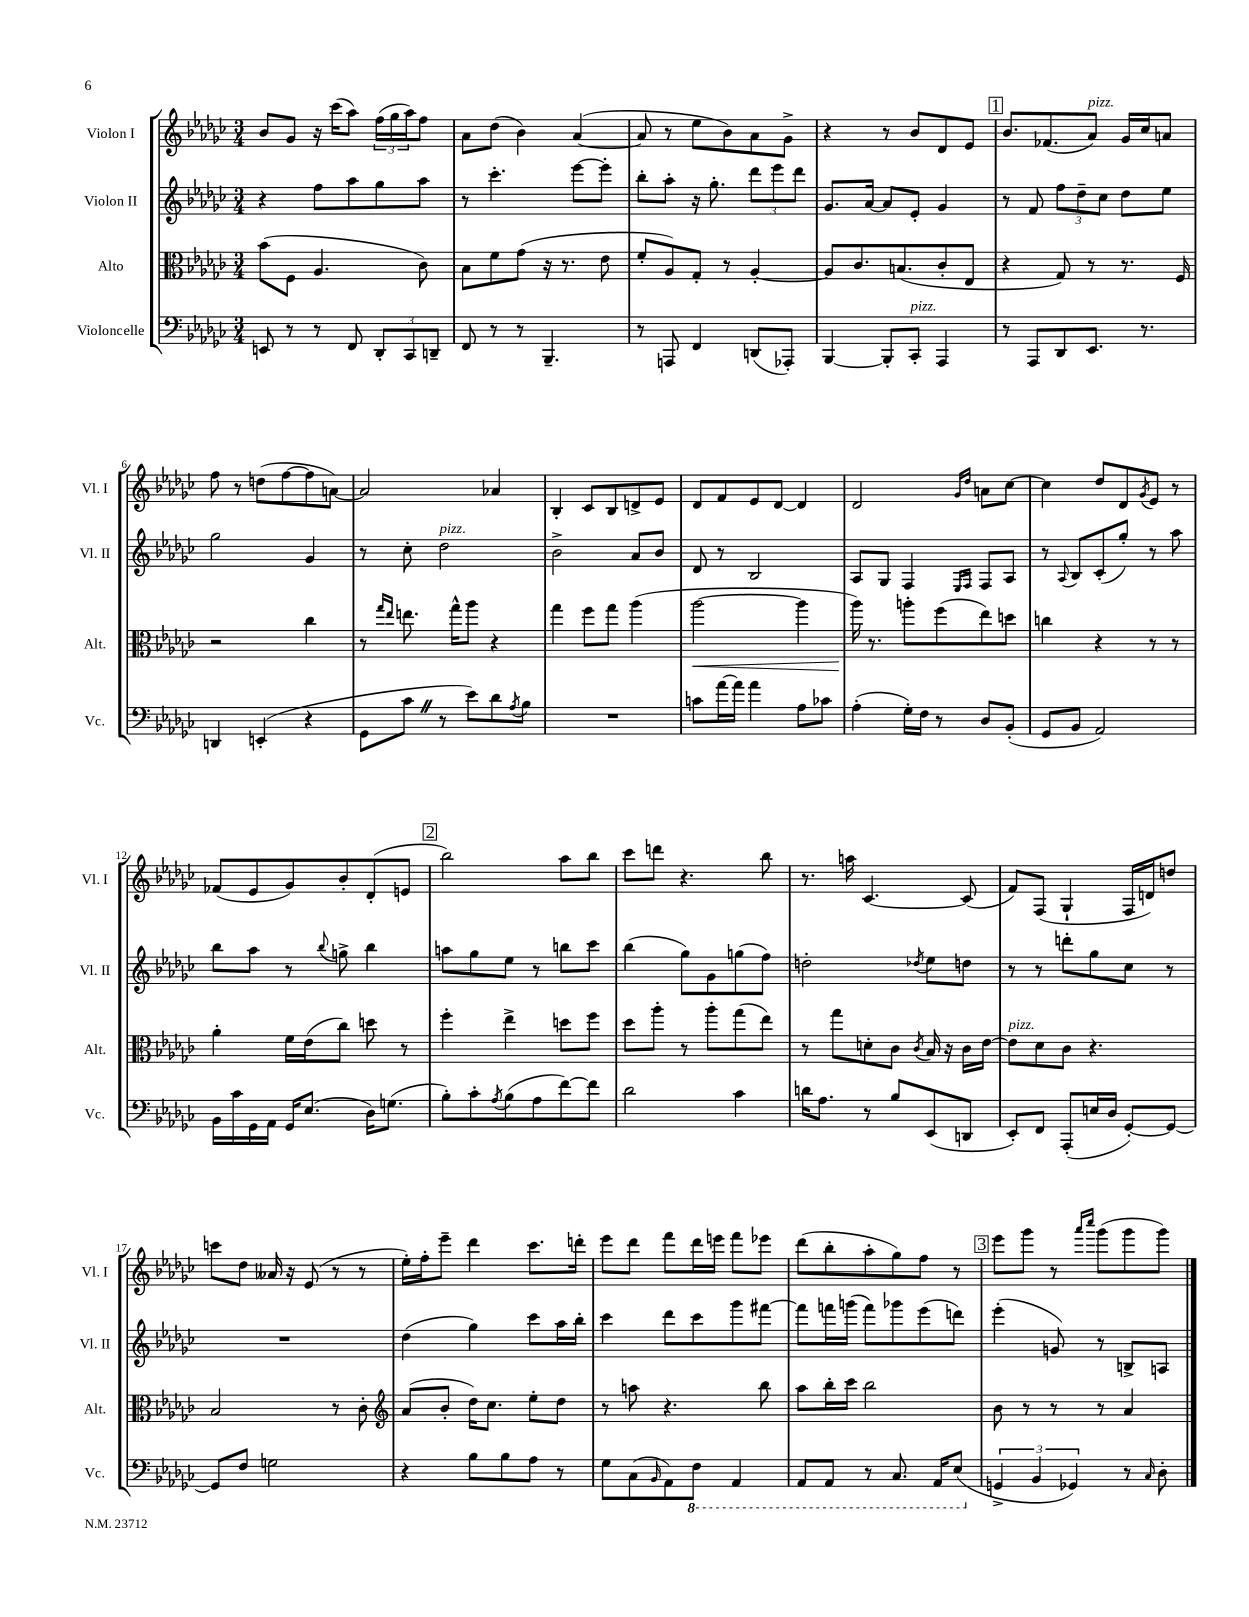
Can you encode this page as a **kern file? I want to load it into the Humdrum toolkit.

**kern	**kern	**kern	**kern
*staff4	*staff3	*staff2	*staff1
*clefF4	*clefC3	*clefG2	*clefG2
*k[b-e-a-d-g-c-]	*k[b-e-a-d-g-c-]	*k[b-e-a-d-g-c-]	*k[b-e-a-d-g-c-]
*M3/4	*M3/4	*M3/4	*M3/4
8EE/	(8b-\L	4r	8b-/L
8r	8F\J	.	8g-/J
8r	4.A-/	8ff\L	16r
.	.	.	(16ccc-\LK
8FF/	.	8aa-\	8aa-\J)
12DD-'/L	.	8gg-\	(24ff\LL
.	.	.	24gg-\
12CC-/	.	.	24aa-\J)
.	8c-\)	8aa-\J	8ff\J
12DD~/J	.	.	.
=	=	=	=
8FF/	8B-\L	8r	8a-\L
8r	8f\	4.ccc-'\	(8dd-\J
8r	(8g-\J	.	4b-\)
4.BBB-~/	16r	.	.
.	8.r	.	.
.	.	[8eee-\L	([4a-/
.	8e-\	8eee-'\]J	.
=	=	=	=
8r	8f'/L	8bb-'\L	8a-/]
8AAA/	8A-/)	8aa-'\J	8r
4FF/	8G-'/J	16r	8ee-\L
.	.	8.gg-'\	.
.	8r	.	8b-\)
(8DD/L	[4A-'/	12ddd-\L	8a-\
.	.	12eee-\	.
8AAA-'/J)	.	.	8g-^\J
.	.	12ddd-\J	.
=	=	=	=
[4BBB-/	8A-/]L	8.g-/L	4r
.	8.c-/	.	.
.	.	[16a-/Jk	.
8BBB-'/]L	.	8a-/]L	8r
.	(8.B/	.	.
8CC-'/J	.	8e-'/J	8b-/L
4AAA-/	8c-'/	4g-/	8d-/
.	8E-/J	.	8e-/J
=	=	=	=
8r	4r	8r	8.b-/L
8AAA-/L	.	8f/	.
.	.	.	(8.f-/
8DD-/	8G-/)	12ff\L	.
.	.	12dd-~\	.
8.EE-/J	8r	.	8a-/J)
.	.	12cc-\J	.
.	8.r	8dd-\L	16g-/LL
8.r	.	.	16cc-/J
.	.	8ee-\J	8a/J
.	16F/	.	.
=	=	=	=
4DD/	2r	2gg-\	8ff\
.	.	.	8r
(4EE'/	.	.	(8dd\L
.	.	.	[8ff\
4r	4cc-\	4g-/	8ff\]
.	.	.	[8a\J)
=	=	=	=
8GG-\L	8r	8r	2a/]
.	16qqgg-/LL	.	.
.	16qqee-/JJ	.	.
8c-\J	8.ee\	8cc-'\	.
8r	.	2dd-\	.
.	16gg-^^\LK	.	.
8e-\L)	8aa-\J	.	.
8d-\	4r	.	4a-/
8qA-/	.	.	.
8B-\J	.	.	.
=	=	=	=
2.r	4gg-\	2b-^\	4B-'/
.	8ff\L	.	8c-/L
.	8gg-\J	.	8B-/
.	(4aa-\	8a-/L	8d^/
.	.	8b-/J	8e-/J
=	=	=	=
8c\L	[2aa-\	8d-/	8d-/L
[16a-\L	.	8r	8f/
16a-\]JJ	.	.	.
4a-\	.	2B-/	8e-/
.	.	.	[8d-/J
8A-\L	4aa-\]	.	4d-/]
8c-\J	.	.	.
=	=	=	=
(4A-'\	16aa-\)	8A-/L	2d-/
.	8.r	.	.
.	.	8G-/J	.
16G-'\LL)	8aa'\L	4F/	.
16F\JJ	.	.	.
8r	(8ff\	.	.
.	.	16qqE-/LL	16qqg-/LL
.	.	16qqF/JJ	16qqdd-/JJ
8D-/L	8ee-\)	8F/L	8a\L
(8BB-'/J	8dd\J	8A-/J	[8cc-\J
=	=	=	=
8GG-/L	4cc\	8r	4cc-\]
.	.	8qqA-/	.
8BB-/J	.	8B-/L	.
2AA-/)	4r	(8c-'/	8dd-/L
.	.	8gg-'/J)	8d-/
.	.	.	8qg-/
.	8r	8r	8e-/J
.	8r	8aa-\	8r
=	=	=	=
16BB-\LL	4a-'\	8bb-\L	(8f-/L
16c-\	.	.	.
16GG-\	.	8aa-\J	8e-/
16AA-\JJ	.	.	.
16GG-/LK	16f\LL	8r	8g-/)
(8.E-/J	(16e-\J	.	.
.	.	8qqbb-/	.
.	8cc-\J)	8gg^\	8b-'/
16D-\LK)	8dd\	4bb-\	(8d-'/
(8.G\J	.	.	.
.	8r	.	8e/J
=	=	=	=
8B-'\L)	4ff'\	8aa\L	2bb-\)
8c-'\	.	8gg-\	.
8qA-/	.	.	.
(8B-\	4ee-^\	8ee-\J	.
8A-\	.	8r	.
[8f\)	8dd\L	8bb\L	8aa-\L
8f\]J	8ff\J	8ccc-\J	8bb-\J
=	=	=	=
2d-\	8dd-\L	(4bb-\	8ccc-\L
.	8aa-'\J	.	8ddd\J
.	8r	8gg-\L)	4.r
.	8aa-'\L	8g-\	.
4c-\	(8gg-\	(8gg\	.
.	8ee-\J)	8ff\J)	8bb-\
=	=	=	=
16d\LK	8r	2dd'\	8.r
8.A-\J	.	.	.
.	8gg-\L	.	.
.	.	.	16aa\
8r	8d'\	.	[4.c-/
8B-/L	8c-\J	.	.
.	8qc-/	8qdd-/	.
(8EE-/	16B-/	8ee-\L	.
.	16r	.	.
8DD/J	16c-\LL	8dd\J	(8c-/]
.	[16e-\JJ	.	.
=	=	=	=
8EE-'/L)	8e-\]L	8r	8f/L)
8FF/J	8d-\	8r	(8F/J
(8AAA-'/L	8c-\J	8ddd'\L	4G-`/
16E/L	4.r	8gg-\	.
16D-/JJ	.	.	.
[8GG-'/L)	.	8cc-\J	16F/LL
.	.	.	16d/J)
8GG-/_J	.	8r	8dd/J
=	=	=	=
8GG-/]L	2B-/	2.r	8ccc\L
8F/J	.	.	8dd-\J
2G\	.	.	16a--/
.	.	.	16r
.	.	.	(8e-/
.	8r	.	8r
.	8c-'\	.	8r
=	=	=	=
*	*clefG2	*	*
4r	(8a-/L	(4dd-\	16ee-'\LL)
.	.	.	16ff'\J
.	8b-'/J	.	8eee-~\J
8B-\L	16dd-\LK)	4gg-\)	4ddd-\
.	8.cc-\J	.	.
8B-\	.	.	.
8A-\J	8ee-'\L	8ccc-\L	8.ccc-\L
8r	8dd-\J	16aa-\L	.
.	.	16bb-'\JJ	16ddd'\Jk
=	=	=	=
8G-\L	8r	4ccc-\	8eee-\L
(8C-\	8aa\	.	8ddd-\J
16qqBB-/	.	.	.
8AA-\)	4.r	8ddd-\L	8fff\L
8FF\J	.	8ccc-\	16ddd-\L
.	.	.	16eee\JJ
4AAA-/	.	8ggg-\	8fff\L
.	8bb-\	[8fff#\J	8eee-\J
=	=	=	=
8AAA-/L	8aa-\L	8fff#\]L	(8ddd-\L
8AAA-/J	16bb-'\L	16fff\L	8bb-'\
.	16ccc-\JJ	(16ggg\JJ	.
8r	2bb-\	8fff\L)	8aa-'\
8.CC-/	.	8ggg-\	8gg-\)
.	.	(8eee-\	8ff\J
16AAA-/LK	.	.	.
(8EE-/J	.	8ddd\J)	8r
=	=	=	=
6GG^/	8b-\	(4eee-'\	8eee-\L
.	8r	.	8ggg-\J
6BB-/	.	.	.
.	8r	8g/)	8r
6GG-/)	.	.	.
.	.	.	16qqaaa-/LL
.	.	.	16qqcccc-/JJ
.	8r	8r	(8ggg-\L
8r	4a-/	8B^/L	8ggg-\
16qqC-/	.	.	.
8D-'\	.	8A/J	8ggg-\J)
==	==	==	==
*-	*-	*-	*-
